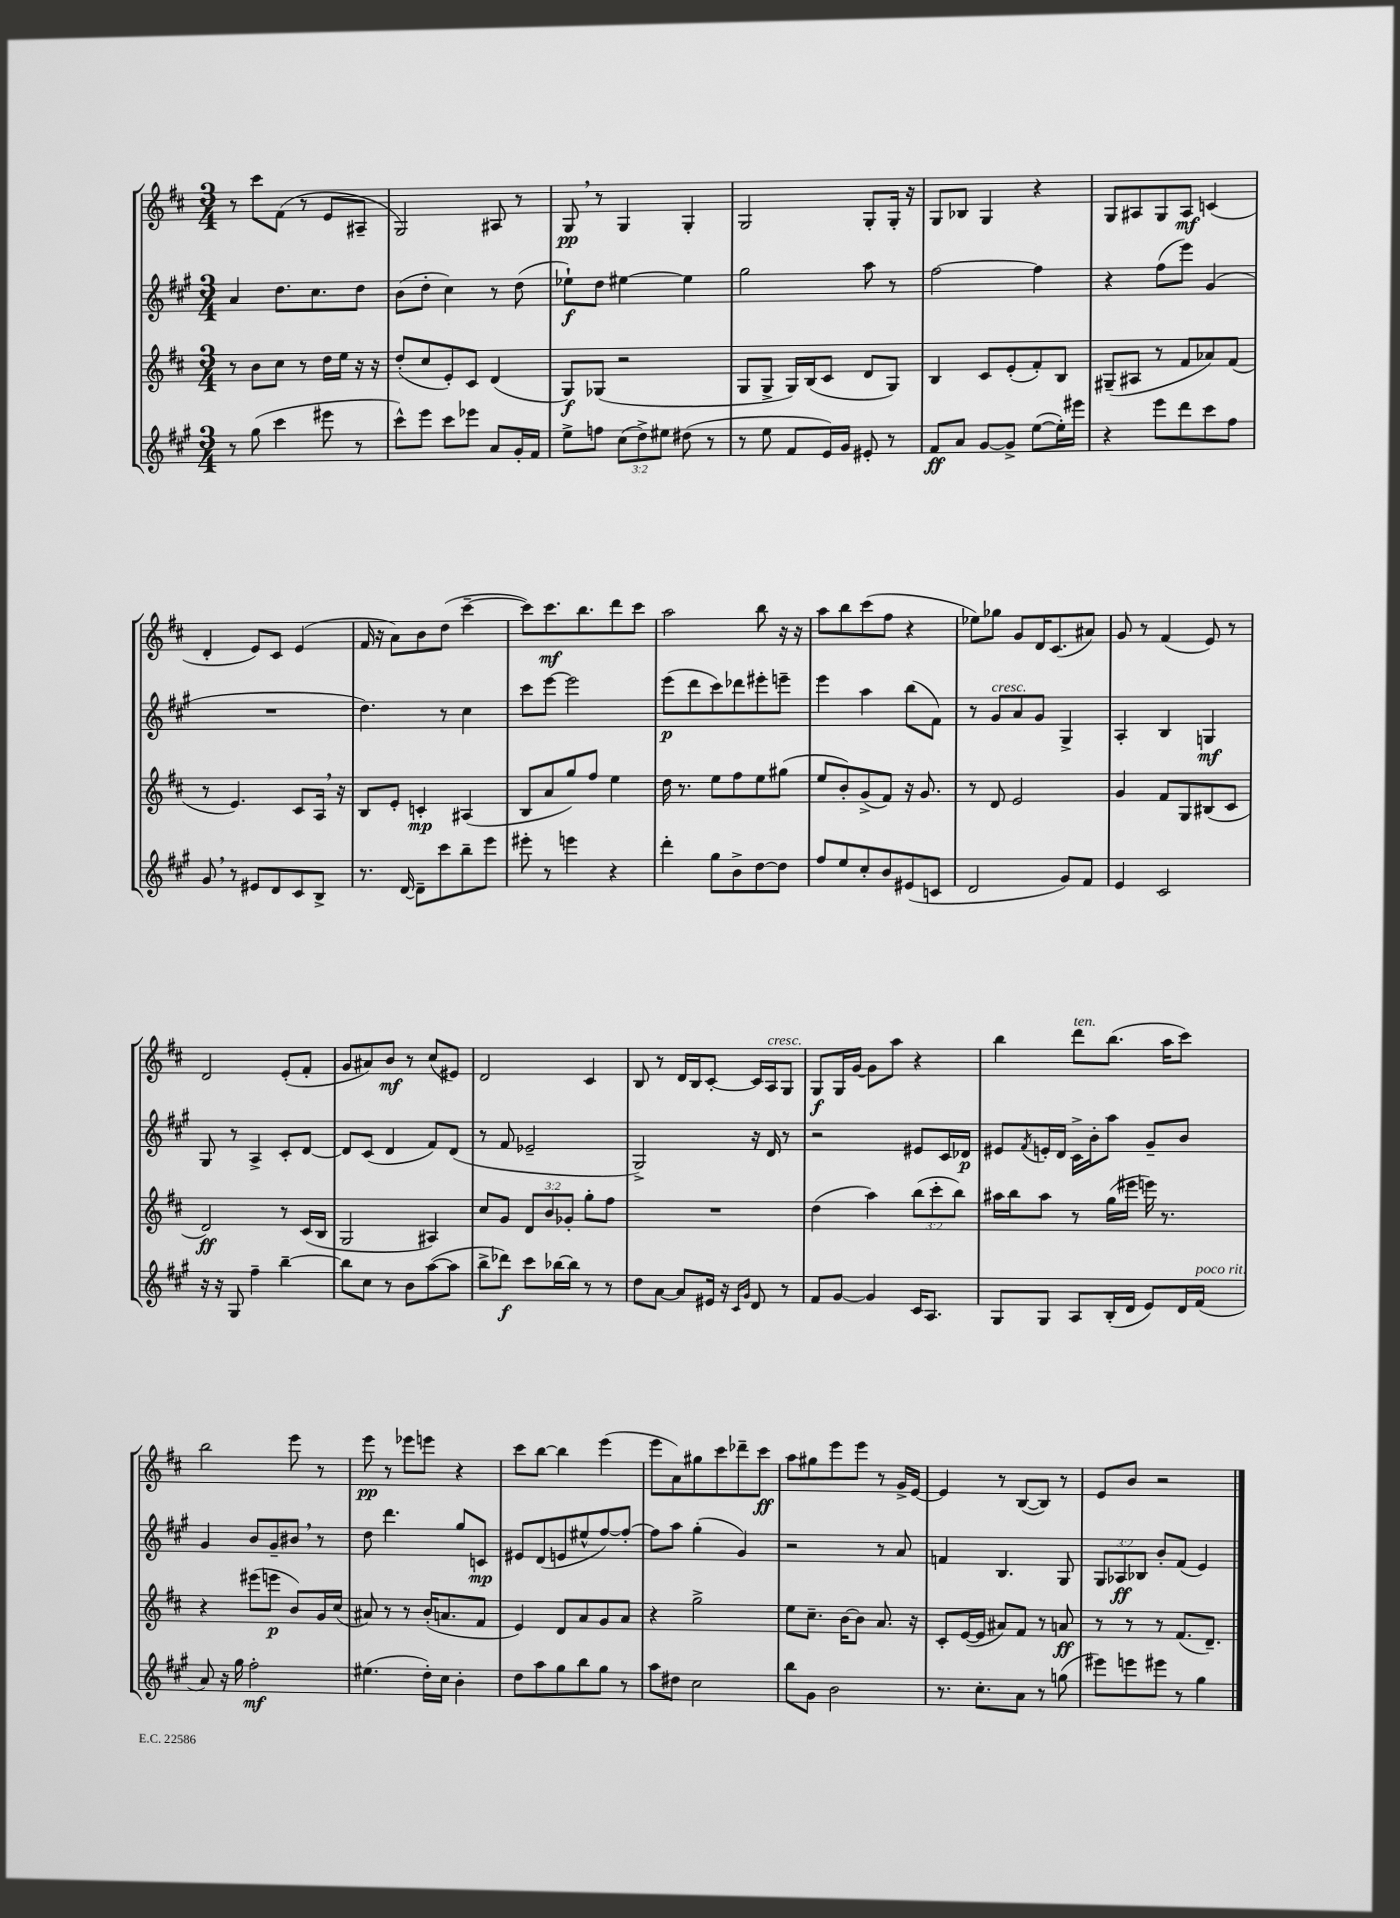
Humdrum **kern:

**kern	**dynam	**kern	**dynam	**kern	**dynam	**kern	**dynam
*part4	*part4	*part3	*part3	*part2	*part2	*part1	*part1
*staff4	*staff4	*staff3	*staff3	*staff2	*staff2	*staff1	*staff1
*clefG2	*	*clefG2	*	*clefG2	*	*clefG2	*
*k[f#c#g#]	*	*k[f#c#]	*	*k[f#c#g#]	*	*k[f#c#]	*
*M3/4	*	*M3/4	*	*M3/4	*	*M3/4	*
=131	=131	=131	=131	=131	=131	=131	=131
8r	.	8r	.	4a/	.	8r	.
(8gg#\	.	8b\L	.	.	.	8ccc#\L	.
4ccc#\	.	8cc#\J	.	8.dd\L	.	(8f#\J	.
.	.	8r	.	.	.	8r	.
.	.	.	.	8.cc#\	.	.	.
8eee#X\	.	16dd\LL	.	.	.	8e/L	.
.	.	16ee\JJ	.	.	.	.	.
8r	.	16r	.	8dd\J	.	8A#X~/J	.
.	.	16r	.	.	.	.	.
=132	=132	=132	=132	=132	=132	=132	=132
8ccc#^^\L)	.	(8dd'/L	.	(8b\L	.	2G/)	.
8eee\J	.	8cc#/	.	8dd'\J	.	.	.
8ccc#\L	.	8e'/)	.	4cc#\)	.	.	.
8eee-X\J	.	8c#/J	.	.	.	.	.
8a/L	.	(4d/	.	8r	.	8A#X/	.
16g#'/L	.	.	.	(8dd\	.	8r	.
16f#/JJ	.	.	.	.	.	.	.
=133	=133	=133	=133	=133	=133	=133	=133
8ee^\L	.	8G/L)	f	8ee-X`\L)	f	8G,/	pp
8ffn\J	.	(8G-X/J	.	8dd\J	.	8r	.
(12cc#\L	.	2r	.	[4ee#X\	.	4G/	.
12dd^\)	.	.	.	.	.	.	.
12ee#X\J	.	.	.	.	.	.	.
(8dd#X\	.	.	.	4ee#\]	.	4G'/	.
8r	.	.	.	.	.	.	.
=134	=134	=134	=134	=134	=134	=134	=134
8r	.	8G/L	.	2gg#\	.	2G/	.
8ee\	.	8G^/J	.	.	.	.	.
8f#/L	.	16G/LL)	.	.	.	.	.
.	.	(16B/J	.	.	.	.	.
16e/L)	.	8c#/J	.	.	.	.	.
16g#/JJ	.	.	.	.	.	.	.
8e#X'/	.	8d/L	.	8aa\	.	8G'/L	.
8r	.	8G/J)	.	8r	.	16G'/Jk	.
.	.	.	.	.	.	16r	.
=135	=135	=135	=135	=135	=135	=135	=135
8f#/L	ff	4B/	.	[2ff#\	.	8G/L	.
8a/J	.	.	.	.	.	8B-X/J	.
[8g#/L	.	8c#/L	.	.	.	4G/	.
8g#^/J]	.	(8e'/	.	.	.	.	.
([8ee\L	.	8f#'/)	.	4ff#\]	.	4r	.
16ee'\L])	.	8B/J	.	.	.	.	.
16eee#X\JJ	.	.	.	.	.	.	.
=136	=136	=136	=136	=136	=136	=136	=136
4r	.	(8G#X~/L	.	4r	.	8G/L	.
.	.	8A#X/J	.	.	.	8A#X/	.
8eee\L	.	8r	.	(8ff#\L	.	8G/	.
8ddd\	.	8f#/L	.	8eee\J)	.	8A#/J	mf
8ccc#\	.	8a-X/)	.	(4g#/	.	(4cn/	.
8ff#\J	.	(8f#/J	.	.	.	.	.
!!LO:LB:g=z
=137	=137	=137	=137	=137	=137	=137	=137
8g#,/	.	8r	.	2.r	.	4d'/	.
8r	.	4.e/)	.	.	.	.	.
8e#X/L	.	.	.	.	.	8e/L)	.
8d/	.	.	.	.	.	8c#/J	.
8c#/	.	8c#/L	.	.	.	(4e/	.
8B^/J	.	16A,/Jk	.	.	.	.	.
.	.	16r	.	.	.	.	.
=138	=138	=138	=138	=138	=138	=138	=138
8.r	.	8B/L	.	4.dd\)	.	16f#/	.
.	.	.	.	.	.	16r	.
.	.	8e'/J	.	.	.	8a\L)	.
[16d/	.	.	.	.	.	.	.
8d~\L]	.	4cn'/	mp	.	.	8b\	.
8ccc#\	.	.	.	8r	.	(8dd\J	.
8bb~\	.	(4A#X/	.	4cc#\	.	[4ccc#~\	.
8eee\J	.	.	.	.	.	.	.
=139	=139	=139	=139	=139	=139	=139	=139
8eee#X'\	.	8B/L	.	8ccc#\L	.	8ccc#\L])	.
8r	.	8a/	.	[8eee\J	.	8.ccc#\	mf
4eeen\	.	8gg/)	.	2eee\]	.	.	.
.	.	.	.	.	.	8.bb\	.
.	.	8ff#/J	.	.	.	.	.
4r	.	4ee\	.	.	.	8ddd\	.
.	.	.	.	.	.	8ccc#\J	.
=140	=140	=140	=140	=140	=140	=140	=140
4ddd'\	.	16dd\	.	(8eee\L	p	2aa\	.
.	.	8.r	.	.	.	.	.
.	.	.	.	8ddd\	.	.	.
8gg#\L	.	8ee\L	.	8ccc#\)	.	.	.
8b^\	.	8ff#\	.	8ddd-X\	.	.	.
[8dd\	.	8ee\	.	8eee#X'\	.	8bb\	.
8dd\J]	.	(8gg#X\J	.	8eeen~\J	.	16r	.
.	.	.	.	.	.	16r	.
=141	=141	=141	=141	=141	=141	=141	=141
8ff#/L	.	8ee/L	.	4eee\	.	8aa\L	.
8ee/	.	8b'/)	.	.	.	8bb\	.
8cc#'/	.	(8g^/	.	4aa\	.	(8ccc#\	.
8b/	.	8f#/J)	.	.	.	8ff#\J	.
(8e#X/	.	16r	.	(8bb\L	.	4r	.
.	.	8.g/	.	.	.	.	.
8cn/J	.	.	.	8f#\J)	.	.	.
=142	=142	=142	=142	=142	=142	=142	=142
2d/	.	8r	.	8r	.	8ee-X\L)	.
!	!	!	!	!LO:TX:a:i:t=cresc.	!	!	!
.	.	8d/	.	8g#/L	.	8gg-X\J	.
.	.	2e/	.	8a/	.	8g/L	.
.	.	.	.	8g#/J	.	16d/K	.
.	.	.	.	.	.	(8.c#/	.
8g#/L)	.	.	.	4G#^/	.	.	.
8f#/J	.	.	.	.	.	8a#X/J)	.
=143	=143	=143	=143	=143	=143	=143	=143
4e/	.	4g/	.	4A'/	.	8g/	.
.	.	.	.	.	.	8r	.
2c#/	.	8f#/L	.	4B/	.	(4f#/	.
.	.	8G/	.	.	.	.	.
.	.	(8B#X/	.	4Gn/	mf	8e/)	.
.	.	8c#/J	.	.	.	8r	.
!!LO:LB:g=z
=144	=144	=144	=144	=144	=144	=144	=144
16r	.	2d/)	ff	8G#/	.	2d/	.
16r	.	.	.	.	.	.	.
8G#/	.	.	.	8r	.	.	.
4ff#~\	.	.	.	4A^/	.	.	.
[4bb~\	.	8r	.	8c#'/L	.	(8e'/L	.
.	.	(16c#/LL	.	[8d/J	.	8f#'/J	.
.	.	16B/JJ	.	.	.	.	.
=145	=145	=145	=145	=145	=145	=145	=145
8bb\L]	.	2G/	.	8d/L]	.	8g/L	.
8cc#\J	.	.	.	(8c#/J	.	8a#X/)	.
8r	.	.	.	4d/	.	8b/J	mf
8b\L	.	.	.	.	.	8r	.
([8aa\	.	4A#X/)	.	8f#/L)	.	(8cc#/L	.
8aa\J]	.	.	.	(8d/J	.	8e#X/J)	.
=146	=146	=146	=146	=146	=146	=146	=146
8bb^\L	.	8cc#/L	.	8r	.	2d/	.
8ddd-X\J)	f	8g/J	.	8f#/	.	.	.
8ccc#\L	.	12d/L	.	2e-X~/	.	.	.
.	.	12b/	.	.	.	.	.
[16bb-X\L	.	.	.	.	.	.	.
.	.	12g-X'/J	.	.	.	.	.
16bb-\JJ]	.	.	.	.	.	.	.
8r	.	8gg'\L	.	.	.	4c#/	.
8r	.	8ff#\J	.	.	.	.	.
=147	=147	=147	=147	=147	=147	=147	=147
8dd\L	.	2.r	.	2G#^/)	.	8B/	.
[8a\J	.	.	.	.	.	8r	.
8a/L]	.	.	.	.	.	16d/LL	.
.	.	.	.	.	.	16B/J	.
16e#X/Jk	.	.	.	.	.	[8c#'/J	.
16r	.	.	.	.	.	.	.
16qqc#/LL	.	.	.	.	.	.	.
16qqg#/JJ	.	.	.	.	.	.	.
8d/	.	.	.	16r	.	16c#/LL]	.
!	!	!	!	!	!	!LO:TX:a:i:t=cresc.	!
.	.	.	.	16d/	.	16A/J	.
8r	.	.	.	8r	.	8G/J	.
=148	=148	=148	=148	=148	=148	=148	=148
8f#/L	.	(4dd\	.	2r	.	8G/L	f
[8g#/J	.	.	.	.	.	16G/L	.
.	.	.	.	.	.	[16g/JJ	.
4g#/]	.	4aa\)	.	.	.	8g\L]	.
.	.	.	.	.	.	8aa\J	.
16c#/KL	.	(12bb\L	.	8e#X/L	.	4r	.
8.A/J	.	.	.	.	.	.	.
.	.	12ccc#'\	.	.	.	.	.
.	.	.	.	16c#/L	.	.	.
.	.	12bb\J)	.	.	.	.	.
.	.	.	.	16d-X/JJ	p	.	.
=149	=149	=149	=149	=149	=149	=149	=149
8G#/L	.	16aa#X\LL	.	8e#X/L	.	4bb\	.
.	.	16bb\J	.	.	.	.	.
.	.	.	.	8qf#/	.	.	.
8G#/J	.	8aa#\J	.	16en'/L	.	.	.
.	.	.	.	16d/JJ	.	.	.
!	!	!	!	!	!	!LO:TX:a:i:t=ten.	!
8A/L	.	8r	.	16c#^\LL	.	8ddd\L	.
.	.	.	.	16b'\J	.	.	.
(16B'/L	.	(16gg\LL	.	8aa\J	.	(8.bb\J	.
16d/JJ	.	16eee#X\JJ	.	.	.	.	.
8e/L)	.	16eeen\)	.	8g#~/L	.	.	.
.	.	8.r	.	.	.	16aa\KL	.
16d/L	.	.	.	8b/J	.	8ccc#\J)	.
!LO:TX:a:i:t=poco rit.	!	!	!	!	!	!	!
(16f#/JJ	.	.	.	.	.	.	.
!!LO:LB:g=z
=150	=150	=150	=150	=150	=150	=150	=150
8a/)	.	4r	.	4g#/	.	2bb\	.
16r	.	.	.	.	.	.	.
16gg#\	.	.	.	.	.	.	.
2ff#'\	mf	(8eee#X\L	.	8b/L	.	.	.
.	.	8eeen\J	p	8g#~/	.	.	.
.	.	8b/L)	.	8b#X,/J	.	8eee\	.
.	.	16g/L	.	8r	.	8r	.
.	.	(16cc#/JJ	.	.	.	.	.
=151	=151	=151	=151	=151	=151	=151	=151
(4.ee#X\	.	8a#X/)	.	8dd\	.	8eee\	pp
.	.	8r	.	4.ddd\	.	8r	.
.	.	8r	.	.	.	8eee-X\L	.
16dd'\LL)	.	(16b'/KL	.	.	.	8eeen\J	.
16cc#\JJ	.	8.an/	.	.	.	.	.
4b'\	.	.	.	8gg#/L	.	4r	.
.	.	8f#/J	.	8cn/J	mp	.	.
=152	=152	=152	=152	=152	=152	=152	=152
8dd\L	.	4e/)	.	8e#X/L	.	8ccc#\L	.
8aa\	.	.	.	(8d/	.	[8bb\J	.
8gg#\	.	8d/L	.	8en/	.	4bb\]	.
8bb\	.	8a/	.	8ee#X^^/	.	.	.
8gg#\J	.	8g/	.	[8ff#/)	.	(4eee\	.
8r	.	8a/J	.	8ff#'/J_	.	.	.
=153	=153	=153	=153	=153	=153	=153	=153
8aa\L	.	4r	.	8ff#\L]	.	8eee\L	.
8dd#X\J	.	.	.	8aa\J	.	8a\)	.
2cc#\	.	2gg^\	.	(4gg#'\	.	8gg#X\	.
.	.	.	.	.	.	8ccc#\	.
.	.	.	.	4g#/)	.	8ddd-X~\	.
.	.	.	.	.	.	8ccc#\J	ff
=154	=154	=154	=154	=154	=154	=154	=154
8bb\L	.	8ee\L	.	2r	.	8aa\L	.
8g#\J	.	8.cc#~\J	.	.	.	8gg#X\	.
2b\	.	.	.	.	.	8eee\	.
.	.	[16b\KL	.	.	.	.	.
.	.	8b\J]	.	.	.	8eee\J	.
.	.	8.a/	.	8r	.	8r	.
.	.	.	.	8a/	.	16g^/LL	.
.	.	16r	.	.	.	[16e/JJ	.
=155	=155	=155	=155	=155	=155	=155	=155
8.r	.	8c#'/L	.	4fn/	.	4e/]	.
.	.	([16e/L	.	.	.	.	.
8.cc#'\L	.	16e/JJ]	.	.	.	.	.
.	.	8a#X/L)	.	4.B/	.	8r	.
8a\J	.	8f#/J	.	.	.	([8B/L	.
8r	.	8r	.	.	.	8B/J])	.
(8ggn\	.	8an/	ff	8G#/	.	8r	.
=156	=156	=156	=156	=156	=156	=156	=156
8eee#X\L)	.	8r	.	12G#/L	.	8e/L	.
.	.	.	.	12A-X/	ff	.	.
8eeen\	.	8r	.	.	.	8b/J	.
.	.	.	.	12B-X/J	.	.	.
8eee#X\J	.	8r	.	8b'/L	.	2r	.
8r	.	(8.f#/L	.	(8f#/J	.	.	.
4gg#\	.	.	.	4e/)	.	.	.
.	.	8.d~/J)	.	.	.	.	.
==	==	==	==	==	==	==	==
*-	*-	*-	*-	*-	*-	*-	*-
